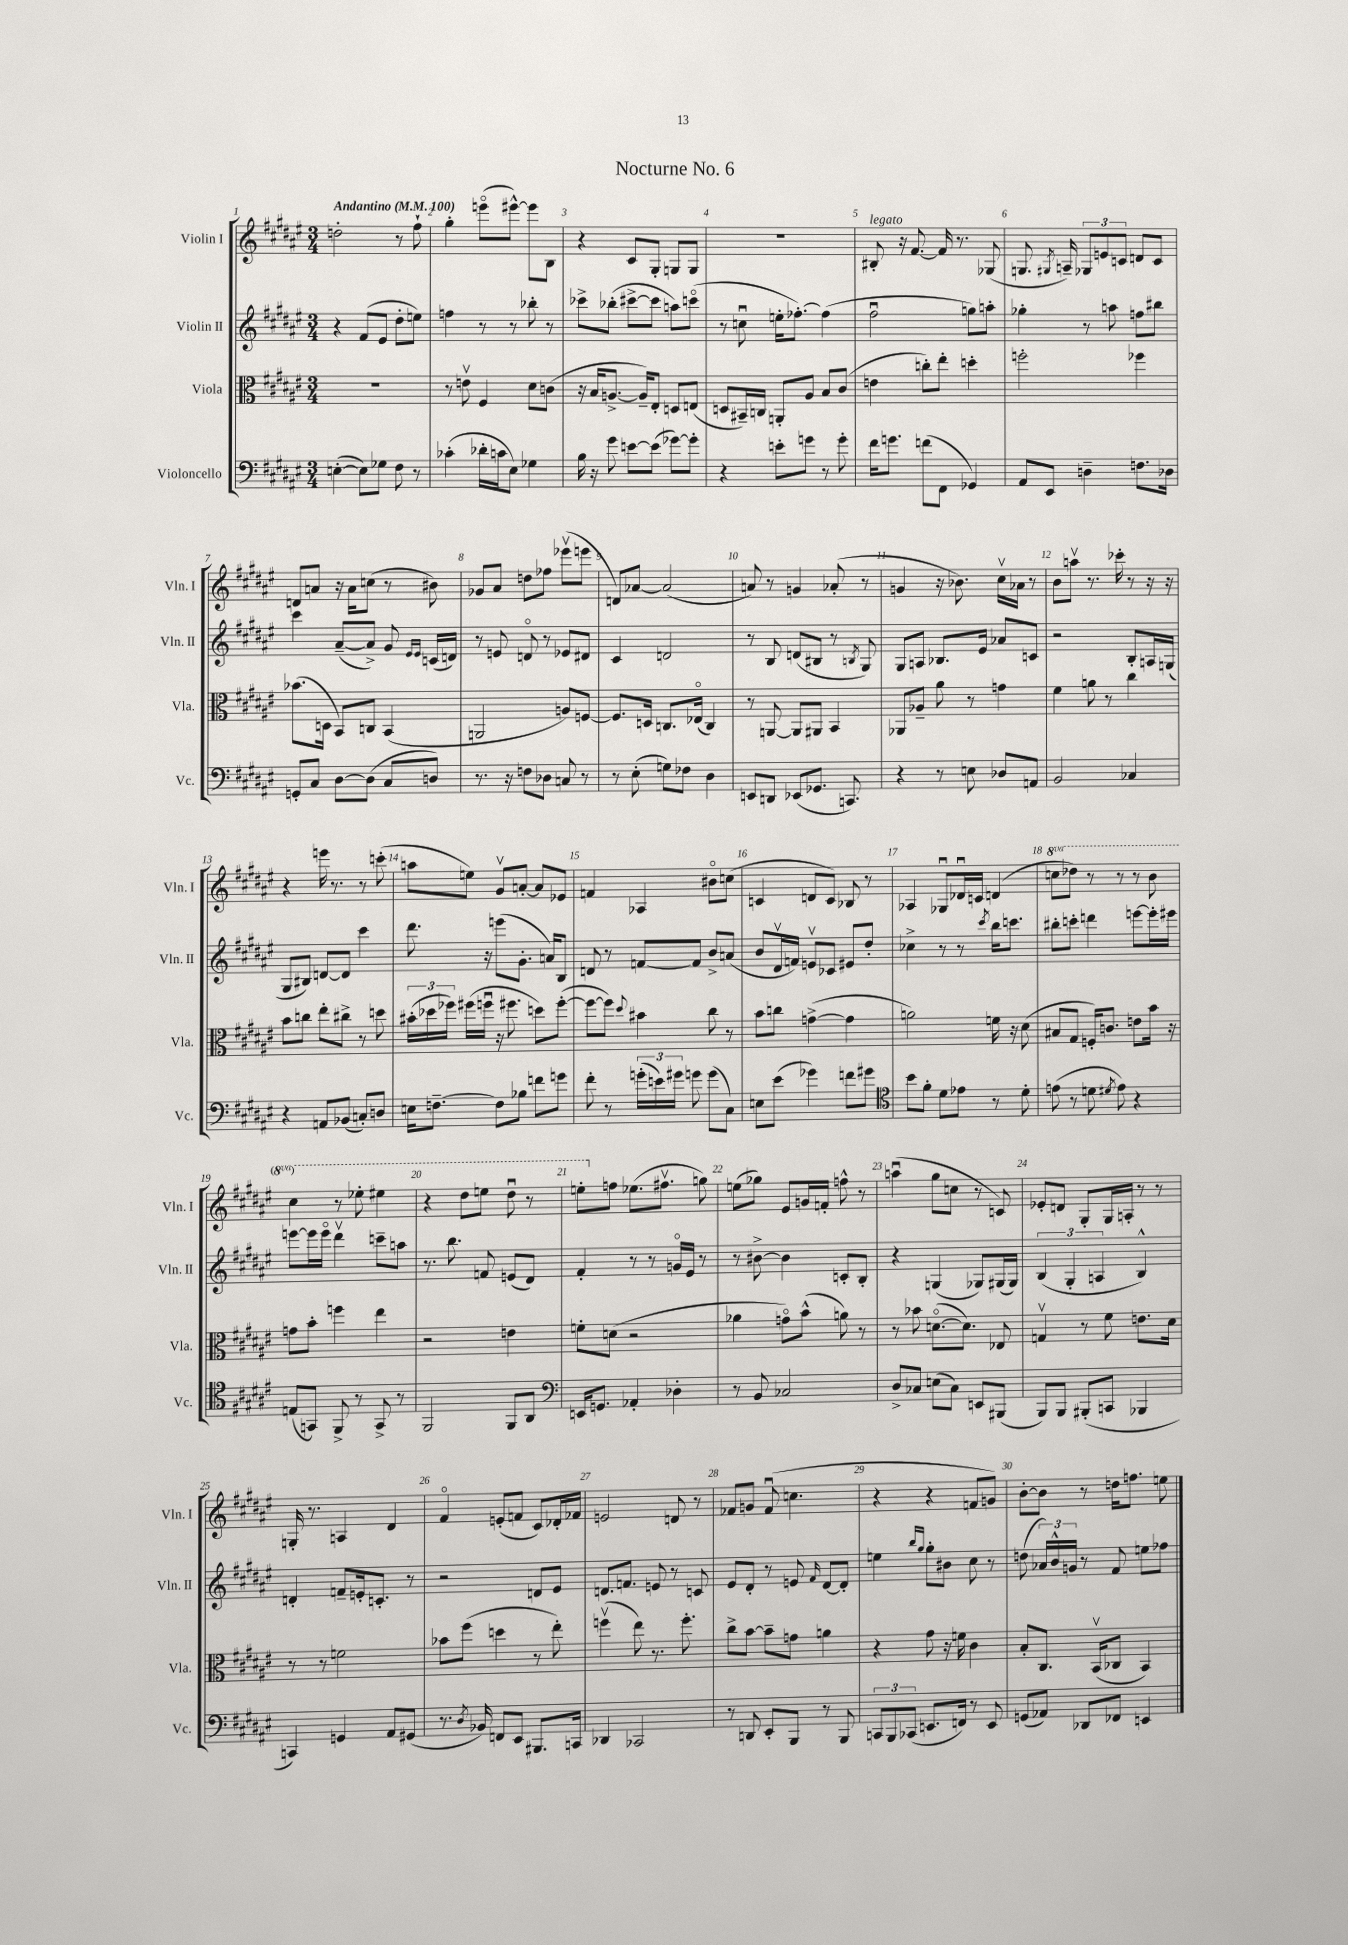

**kern	**kern	**kern	**kern
*staff4	*staff3	*staff2	*staff1
*clefF4	*clefC3	*clefG2	*clefG2
*k[f#c#g#d#a#e#]	*k[f#c#g#d#a#e#]	*k[f#c#g#d#a#e#]	*k[f#c#g#d#a#e#]
*M3/4	*M3/4	*M3/4	*M3/4
*MM100	*MM100	*MM100	*MM100
([4E'	2.r	4r	2dd'
8E])	.	(8f#	.
8G-	.	8e#	.
8F#	.	8dd#'	8r
8r	.	8ee)	8ff#`
=	=	=	=
(4c-'	8r	4ff	4gg#'
.	8ev	.	.
16d-'	4F#	8r	(8eeeo
16c	.	.	.
8E#)	.	8r	[8eee#^^)
4G-	8d#	8bb-'	8eee#]
.	(8c	8r	8B
=	=	=	=
16B	16r	8ccc-^	4r
16r	16B	.	.
8g#	[8.A^	(8bb-'	.
[8e	.	[8ccc#^	8c#
.	16A~])	.	.
(8e]	8E#'	8ccc#]	8G#'
[8g-)	8D	8aa)	8G
8g-']	(8E	(8ccco	8G
=	=	=	=
4r	8D	8r	2.r
.	16BB#~)	8ccu	.
.	16C	.	.
8e'	8AA'	16ee'	.
.	.	[8.ff-')	.
8g	8A#	.	.
8r	8B	(4ff-]	.
8g'	(8c#	.	.
=	=	=	=
16f#	4e	2ff#u	8B#'
8.g	.	.	.
.	.	.	16r
.	.	.	[8.f#
(8f	8cc')	.	.
8FF#	8ee#'	.	16f#]
.	.	.	8.r
4GG-)	4dd'	8gg)	.
.	.	8aa'	(8G-
=	=	=	=
8AA#	2ff'	4gg-'	8.G
8EE#	.	.	.
.	.	.	8qG#
.	.	.	16A~)
4D~	.	8r	12G-
.	.	.	12e
.	.	8aa	.
.	.	.	12c
8.F	4ff-	8ff	8d
.	.	8bb#	8c
16D-	.	.	.
=	=	=	=
8GG'	(8.b-	4ccc#	8d
8C#	.	.	8a
.	16D	.	.
[8D#	8BB)	([8a#~	16r
.	.	.	16a
(8D#]	8C	8a#^])	(8cc
8C#	(4BB	8g#	8r
.	.	16qqe#	.
.	.	16qqe#	.
8D)	.	(16c	8b#)
.	.	16d)	.
=	=	=	=
8.r	2AA	8r	8g-
.	.	8e	8a#
16r	.	.	.
8F	.	8do	8dd
8D-	.	8r	8ff-
8C	8A)	8e-	(8eee-v
8r	[8F	8d#	8eee
=	=	=	=
8r	8.F]	4c#	8d)
(8E#'	.	.	[8a-
.	16D	.	.
8G)	8.C	2d	(2a-]
8F-	.	.	.
.	(16E-o	.	.
4D#	4C)	.	.
=	=	=	=
8EE	8r	8r	8a)
8DD	[8AA	8B	8r
(8EE-	8AA]	(8d	4g
8.GG-	8AA#	8B#	.
.	4BB	8r	(8a-'
8.CC)	.	.	.
.	.	8qB	.
.	.	8G#)	8r
=	=	=	=
4r	8AA-	8G#	4g
.	8A-~	8A	.
8r	8a#	8.B-	16r
.	.	.	8.b-)
8E	8r	.	.
.	.	16e#	.
8D-	4g	8a-	16cc#v
.	.	.	16a-
8AA	.	8c	8r
=	=	=	=
2BB	4f#	2r	8b
.	.	.	8aav
.	8a	.	8.r
.	8r	.	.
.	.	.	16ccc-'
4C-	4cc#	8B'	8r
.	.	16A	16r
.	.	(16G	16r
=	=	=	=
4r	8b	8G#	4r
.	8cc	8B#)	.
8AA	8ee#'	[8d	16eee
.	.	.	8.r
(8BB-	8cc#^	8d]	.
8C')	8r	4ccc#	8r
8D	8dd	.	(8ccc'
=	=	=	=
16E	(24b#'	8.ddd#	8aa
.	24dd-	.	.
[8.F~	.	.	.
.	24ff-)	.	.
.	(16ff#	.	8ee)
.	16ffu	16r	.
8F]	16r	(8eee	8g#v
.	8.ff#	.	.
8B-	.	8.g#'	[8a'
8f	8dd)	.	8a]
.	.	16a)	.
8g	([8ff#'	8B	8e-
=	=	=	=
8f#'	8ff#_	8d	4f
8r	8ff#])	8r	.
.	8qqdd#	.	.
(24g'	4b#	[8f	4A-
24e)	.	.	.
24g#	.	.	.
8g	.	8f]	.
(8g	8cc#	8b^	8b#o
8C#)	8r	(8a	(8cc
=	=	=	=
8E	8b	8b	4c
(8e#	8cc	16d#v	.
.	.	16f)	.
4g-)	([4g^	8ev	8d
.	.	8c-	8c)
8f	4g]	8e#	8B-
8g#	.	8dd#'	8r
=	=	=	=
*clefC4	*	*	*
8b	2a)	4cc-^	4A-
8f#'	.	.	.
8d#	.	8r	8G-u
8e-	.	8r	16d-u
.	.	.	16c
.	.	8qccc#	.
8r	16f	16bb	(4d
.	16r	8.ccc	.
8d#'	(8d#	.	.
=	=	=	=
(8e	8B#	8bb#'	8ccc
8r	8G#	8ccc'	8ddd-)
8d	16F')	4ddd	8r
.	8.c	.	.
8qd#	.	.	.
8e)	.	.	8r
4r	8e	[8eee	8r
.	16b	16eee']	8bb
.	16r	16eee#	.
=	=	=	=
(8E	8g	[8eee	4ccc#
8GG)	8b'	16eee]	.
.	.	16eeeo	.
8FF#^	4ff	4ddd#v	8r
8r	.	.	8eee-'
8GG^	4ee#	8ccc~	4eee#
8r	.	8aa	.
=	=	=	=
2FF#	2r	8.r	4r
.	.	8.bb	.
.	.	.	8ddd#
.	.	8f	8eee
8FF#	4e	(8e	8ddd#u
8AA#	.	8d#)	8r
=	=	=	=
*clefF4	*	*	*
16EE	8f'	4f#'	8eee'
8.GG	.	.	.
.	(8d	.	8ff
4AA-'	2r	8r	(8.ee-
.	.	8r	.
.	.	.	8.ff#v
4D-'	.	16go	.
.	.	16e#	.
.	.	8r	8gg)
=	=	=	=
8r	4a-	8r	(8ee
8BB	.	[8b#^	8gg-)
2C-	8go)	4b#]	8e#
.	(8b^^	.	16g
.	.	.	16f'
.	8a)	8c'	8ff^^
.	8r	8B'	8r
=	=	=	=
8D#^	8r	4r	(4aau
8C-	8b-	.	.
(8E	([8.do	(4G	8gg#
8C-)	.	.	8cc
.	8.d])	.	.
8EE	.	8G-)	8r
(8BBB#	8E-	(16G#	8c)
.	.	16G#)	.
=	=	=	=
8BBB)	4Gv	(6B	8e-'
8BBB	.	.	8d
.	.	6G#'	.
(8BBB#'	8r	.	8G#'
.	.	6A	.
8CC	8f#	.	16G#
.	.	.	16A'
4BBB-	8.e	4B^^)	8r
.	.	.	8r
.	16d#	.	.
=	=	=	=
4CC)	8r	4d'	16G'
.	.	.	8.r
.	8r	.	.
4GG	2f	8f~	4A
.	.	16e'	.
.	.	8.c'	.
8AA#	.	.	4d#
(8GG#	.	8r	.
=	=	=	=
8.r	8b-	2r	4f#o
.	(8ff#	.	.
8qD#	.	.	.
16BB-)	.	.	.
8FF	4dd	.	(8e'
8EE#	.	.	8f
8.BBB#	8r	8d	8c#)
.	8ee#')	8e#	16d-'
16CC	.	.	16f-
=	=	=	=
4DD-	(4ffv	8.d	2e
.	.	8.f	.
2CC-	8ee#)	.	.
.	8.r	8e	.
.	.	8r	8d
.	8.ff'	.	.
.	.	8c	8r
=	=	=	=
8r	8cc#^	8e#	8f-
8DD	[8b	8d#'	8g
8EE#'	8b~]	8r	(8f-u
8BBB	8g	8e	4.cc
.	.	16qqf#	.
8r	4a	[8d#	.
8BBB	.	8d#']	.
=	=	=	=
12CC	4r	4ee	4r
12BBB	.	.	.
(12CC-	.	.	.
.	.	16qqbb	.
.	.	16qqgg#	.
8.EE	8g#	8gg#'	4r
.	16r	8b#	.
16FF)	16f	.	.
8r	4c#	8cc#	8f
8EE	.	8r	8g)
=	=	=	=
(8GG	8B'	(8dd	[8b'
8AA-)	8.C#	24a-)	8b]
.	.	24b^^	.
.	.	24g	.
8DD-	.	8r	8r
.	(16BBv	.	.
8FF-	8C-	8f#	16dd
.	.	.	8.ff
4EE	4BB)	8ee	.
.	.	8ff-	8ee
==	==	==	==
*-	*-	*-	*-
